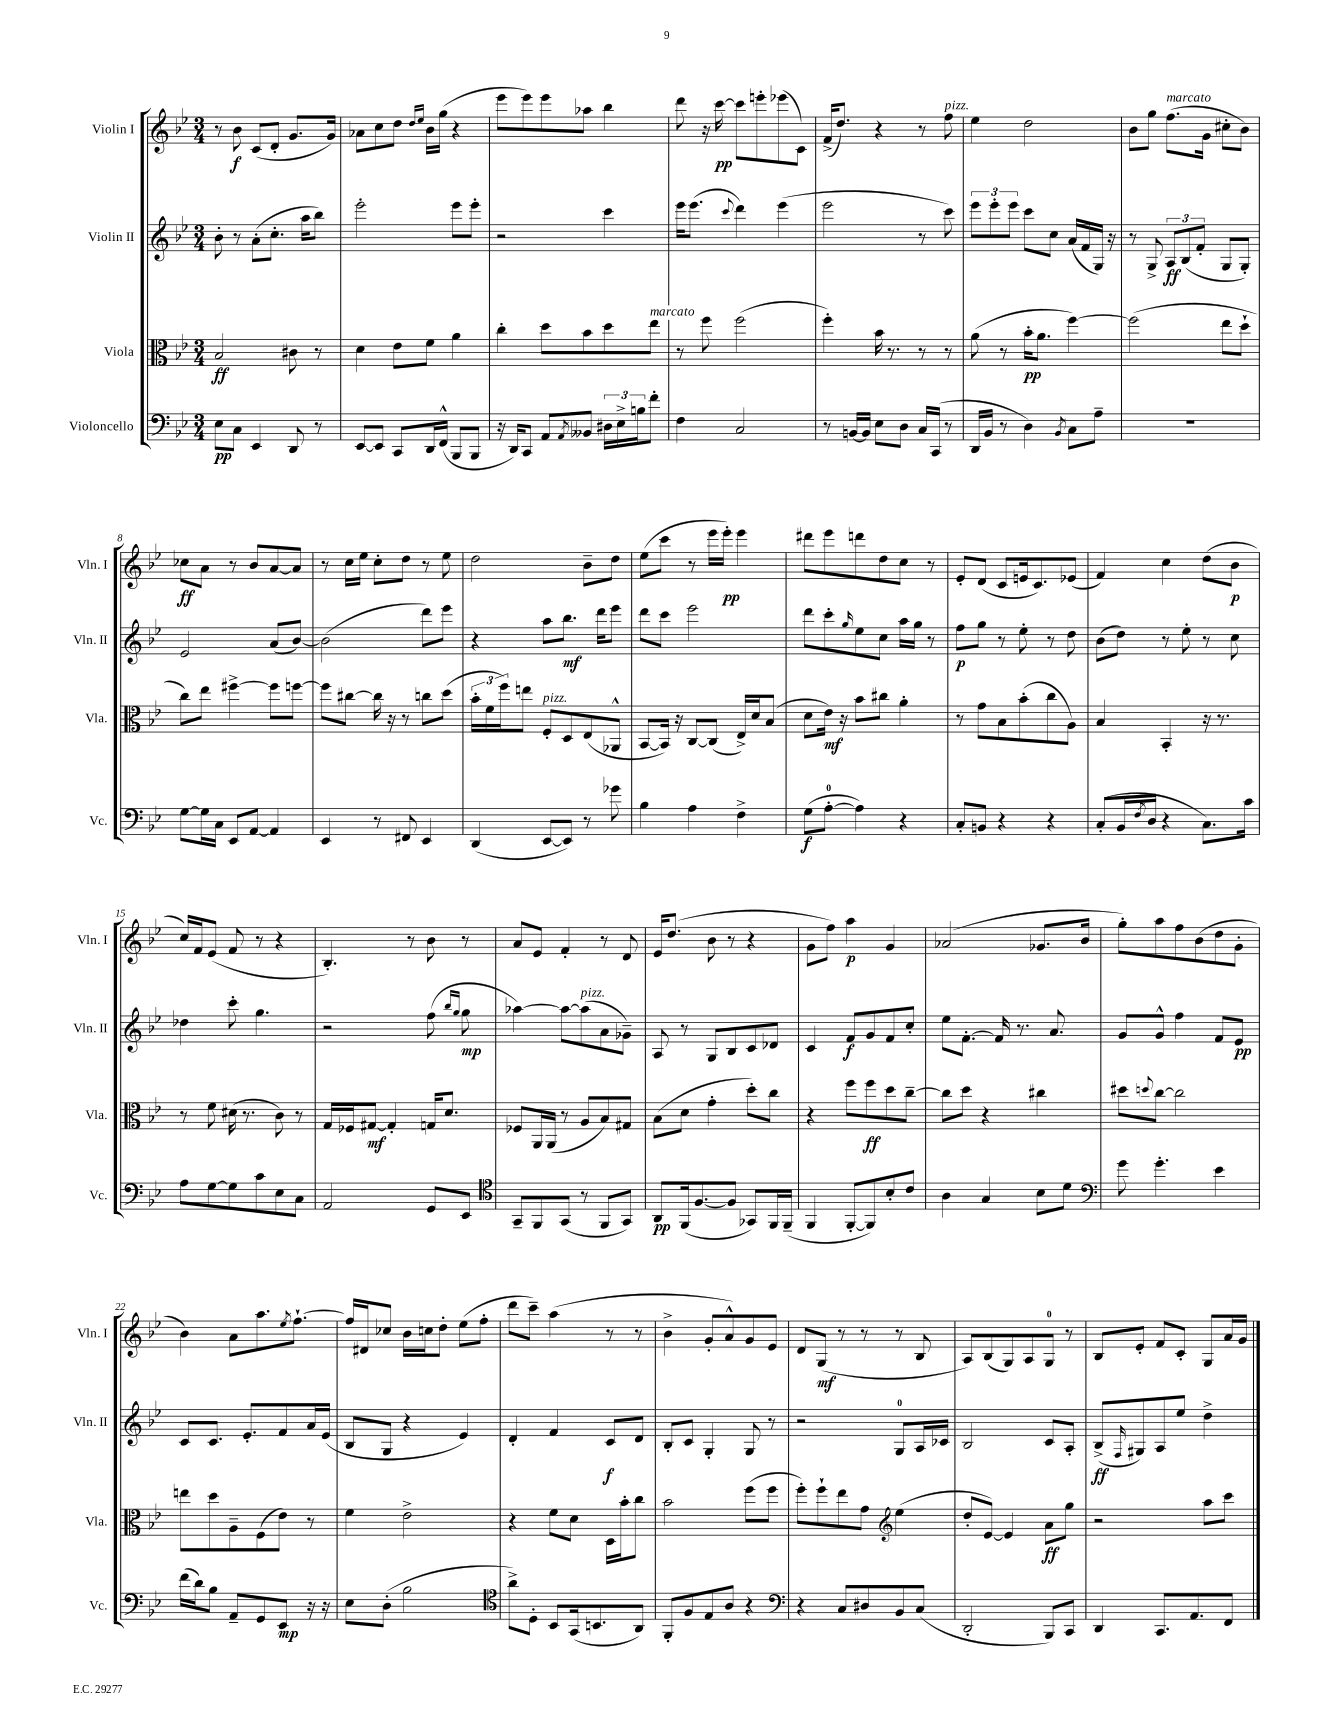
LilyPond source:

<<
\new StaffGroup <<
\new Staff = "s0" \with { instrumentName = "Violin I" shortInstrumentName = "Vln. I" } {
    \clef treble \key bes \major \numericTimeSignature \time 3/4
    r8 bes'8\f c'8( d'8-. g'8. g'16) |
    aes'8 c''8 d''8 \grace { d''16 ees''16 } bes'16 g''16( r4 |
    ees'''8 ees'''8) ees'''8 aes''8 bes''4 |
    d'''8 r16 c'''16~\pp c'''8 e'''8-. ees'''8( c'8) |
    f'16->( d''8.) r4 r8 f''8^\markup { \italic "pizz." } |
    ees''4 d''2 |
    bes'8 g''8 f''8.^\markup { \italic "marcato" }( g'16 cis''8-. bes'8) |
    ces''8\ff a'8 r8 bes'8 a'8~ a'8 |
    r8 c''16 ees''16 c''8-. d''8 r8 ees''8 |
    d''2 bes'8-- d''8 |
    ees''8( c'''8 r8 ees'''16 ees'''16-.\pp) ees'''4 |
    dis'''8 ees'''8 d'''8 d''8 c''8 r8 |
    ees'8-. d'8( c'8 e'16 c'8.) ees'8( |
    f'4) c''4 d''8( bes'8\p |
    c''16) f'16 ees'8( f'8 r8 r4 |
    bes4.-.) r8 bes'8 r8 |
    a'8 ees'8 f'4-. r8 d'8 |
    ees'16 d''8.( bes'8 r8 r4 |
    g'8 f''8) a''4\p g'4 |
    aes'2( ges'8. bes'16 |
    g''8-.) a''8 f''8 bes'8( d''8 g'8-. |
    bes'4) a'8 a''8. \acciaccatura { ees''8 } f''8.~-! |
    f''16 dis'16 ces''8 bes'16 c''16 d''8-. ees''8( f''8-. |
    d'''8 c'''8--) a''4( r8 r8 |
    bes'4-> g'8-. a'8-^) g'8 ees'8 |
    d'8 g8\mf( r8 r8 r8 bes8 |
    a8) bes8( g8) a8 g8-0 r8 |
    bes8 ees'8-. f'8 c'8-. g8 a'16 g'16 \bar "|." |
}
\new Staff = "s1" \with { instrumentName = "Violin II" shortInstrumentName = "Vln. II" } {
    \clef treble \key bes \major \numericTimeSignature \time 3/4
    bes'8-. r8 a'8-.( c''8.-. a''16 bes''8) |
    ees'''2-. ees'''8 ees'''8-. |
    r2 c'''4 |
    ees'''16 ees'''8.( \appoggiatura { c'''8 } d'''4) ees'''4( |
    ees'''2 r8 c'''8) |
    \tuplet 3/2 { ees'''8 ees'''8-. ees'''8 } c'''8 c''8 a'16( f'16 g16) r16 |
    r8 g8-> \tuplet 3/2 { a8\ff bes8( f'8-. } g8 g8-.) |
    ees'2 a'8( bes'8~) |
    bes'2( d'''8) ees'''8 |
    r4 a''8 bes''8.\mf d'''16 ees'''8 |
    d'''8 c'''8 ees'''2 |
    d'''8 c'''8-. \grace { g''16 } ees''8 c''8 a''16 g''16 r8 |
    f''8\p g''8 r8 ees''8-. r8 d''8 |
    bes'8( d''8) r8 ees''8-. r8 c''8 |
    des''4 c'''8-. g''4. |
    r2 f''8( \grace { bes''16 g''16 } g''8\mp |
    aes''4~) aes''8~ aes''8^\markup { \italic "pizz." }( a'8 ges'8--) |
    a8 r8 g8 bes8 c'8 des'8 |
    c'4 f'8\f g'8 f'8 c''8-. |
    ees''8 f'8.~-. f'16 r8. a'8. |
    g'8 g'8-^ f''4 f'8 ees'8\pp |
    c'8 c'8. ees'8.-. f'8 a'16 ees'16( |
    bes8 g8 r4 ees'4) |
    d'4-. f'4 c'8\f d'8 |
    bes8-. c'8 g4-. g8 r8 |
    r2 g8-0 a16 ces'16 |
    bes2 c'8 a8-. |
    bes8->\ff( \grace { f16 } gis8) a8 ees''8 d''4-> \bar "|." |
}
\new Staff = "s2" \with { instrumentName = "Viola" shortInstrumentName = "Vla." } {
    \clef alto \key bes \major \numericTimeSignature \time 3/4
    bes2\ff cis'8 r8 |
    d'4 ees'8 f'8 a'4 |
    c''4-. d''8 bes'8 d''8 ees''8^\markup { \italic "marcato" } |
    r8 f''8 f''2( |
    f''4-.) bes'16 r8. r8 r8 |
    a'8( r8 bes'16-.\pp a'8. f''4~) |
    f''2( ees''8 d''8-! |
    c''8) ees''8 fis''4~-> fis''8 f''8~ |
    f''8 cis''8~ cis''16 r16 r8 c''8 d''8( |
    \tuplet 3/2 { bes'16-. f'16 f''16) } e''8 f8-.^\markup { \italic "pizz." } d8 ees8( aes,8-^ |
    bes,8~ bes,16) r16 c8~ c8( ees16->) d'16 bes8( |
    d'8 ees'16\mf) r16 bes'8 cis''8 a'4-. |
    r8 g'8 bes8 bes'8-.( c''8 a8) |
    bes4 bes,4-. r16 r8. |
    r8 f'8 dis'16( r8. c'8) r8 |
    g16 fes16 gis8~\mf gis4-. g16 d'8. |
    fes8 a,16 a,16( r8 a8 bes8) gis8 |
    bes8( d'8 g'4-. d''8-.) c''8 |
    r4 f''8 f''8\ff d''8 c''8~-- |
    c''8 d''8 r4 cis''4 |
    dis''8 \appoggiatura { d''8 } c''8~ c''2 |
    e''8 d''8 a8-- f8( ees'8) r8 |
    f'4 ees'2-> |
    r4 f'8 d'8 d16 bes'16-. c''8 |
    bes'2 f''8( f''8 |
    f''8-.) f''8-! ees''8 g'8 \clef treble ees''4( |
    d''8-. ees'8~) ees'4 a'8\ff g''8 |
    r2 a''8 c'''8 \bar "|." |
}
\new Staff = "s3" \with { instrumentName = "Violoncello" shortInstrumentName = "Vc." } {
    \clef bass \key bes \major \numericTimeSignature \time 3/4
    ees8\pp c8 ees,4 d,8 r8 |
    ees,8~ ees,8 c,8 d,16 f,16-^( bes,,8 bes,,8 |
    r16 d,16) c,8 a,8 \acciaccatura { a,8 } beses,8 \tuplet 3/2 { dis16 ees16-> b16 } f'8-. |
    f4 c2 |
    r8 b,16~ b,16 ees8 d8 c16 c,16( r8 |
    d,16 bes,16 r8 d4) \acciaccatura { bes,8 } c8 a8-- |
    R2. |
    g8~ g16 c16 ees,8 a,8~ a,4 |
    ees,4 r8 fis,8 ees,4 |
    d,4( ees,8~ ees,8) r8 ges'8 |
    bes4 a4 f4-> |
    g8\f( a8-0~-. a4) r4 |
    c8-. b,8 r4 r4 |
    c8-.( bes,16 \acciaccatura { f8 } d16 r4 c8.) c'16 |
    a8 g8~ g8 c'8 ees8 c8 |
    a,2 g,8 ees,8 |
    \clef tenor g,8-- f,8 g,8( r8 f,8 g,8) |
    a,8\pp f,16( f8.~ f8 ges,8) f,16 f,16--( |
    f,4 f,8~-. f,8) bes8-. c'8 |
    a4 g4 bes8 d'8 |
    \clef bass g'8 g'4.-. ees'4 |
    f'16( d'16) bes8 a,8-- g,8 ees,8\mp r16 r16 |
    ees8 d8-.( bes2 |
    \clef tenor a'8->) d8-. bes,8 g,16( b,8. a,8) |
    f,8-. f8 ees8 a8 r4 |
    \clef bass r4 c8 dis8 bes,8 c8( |
    d,2-. bes,,8) c,8 |
    d,4 c,8. a,8. f,8 \bar "|." |
}
>>
>>
